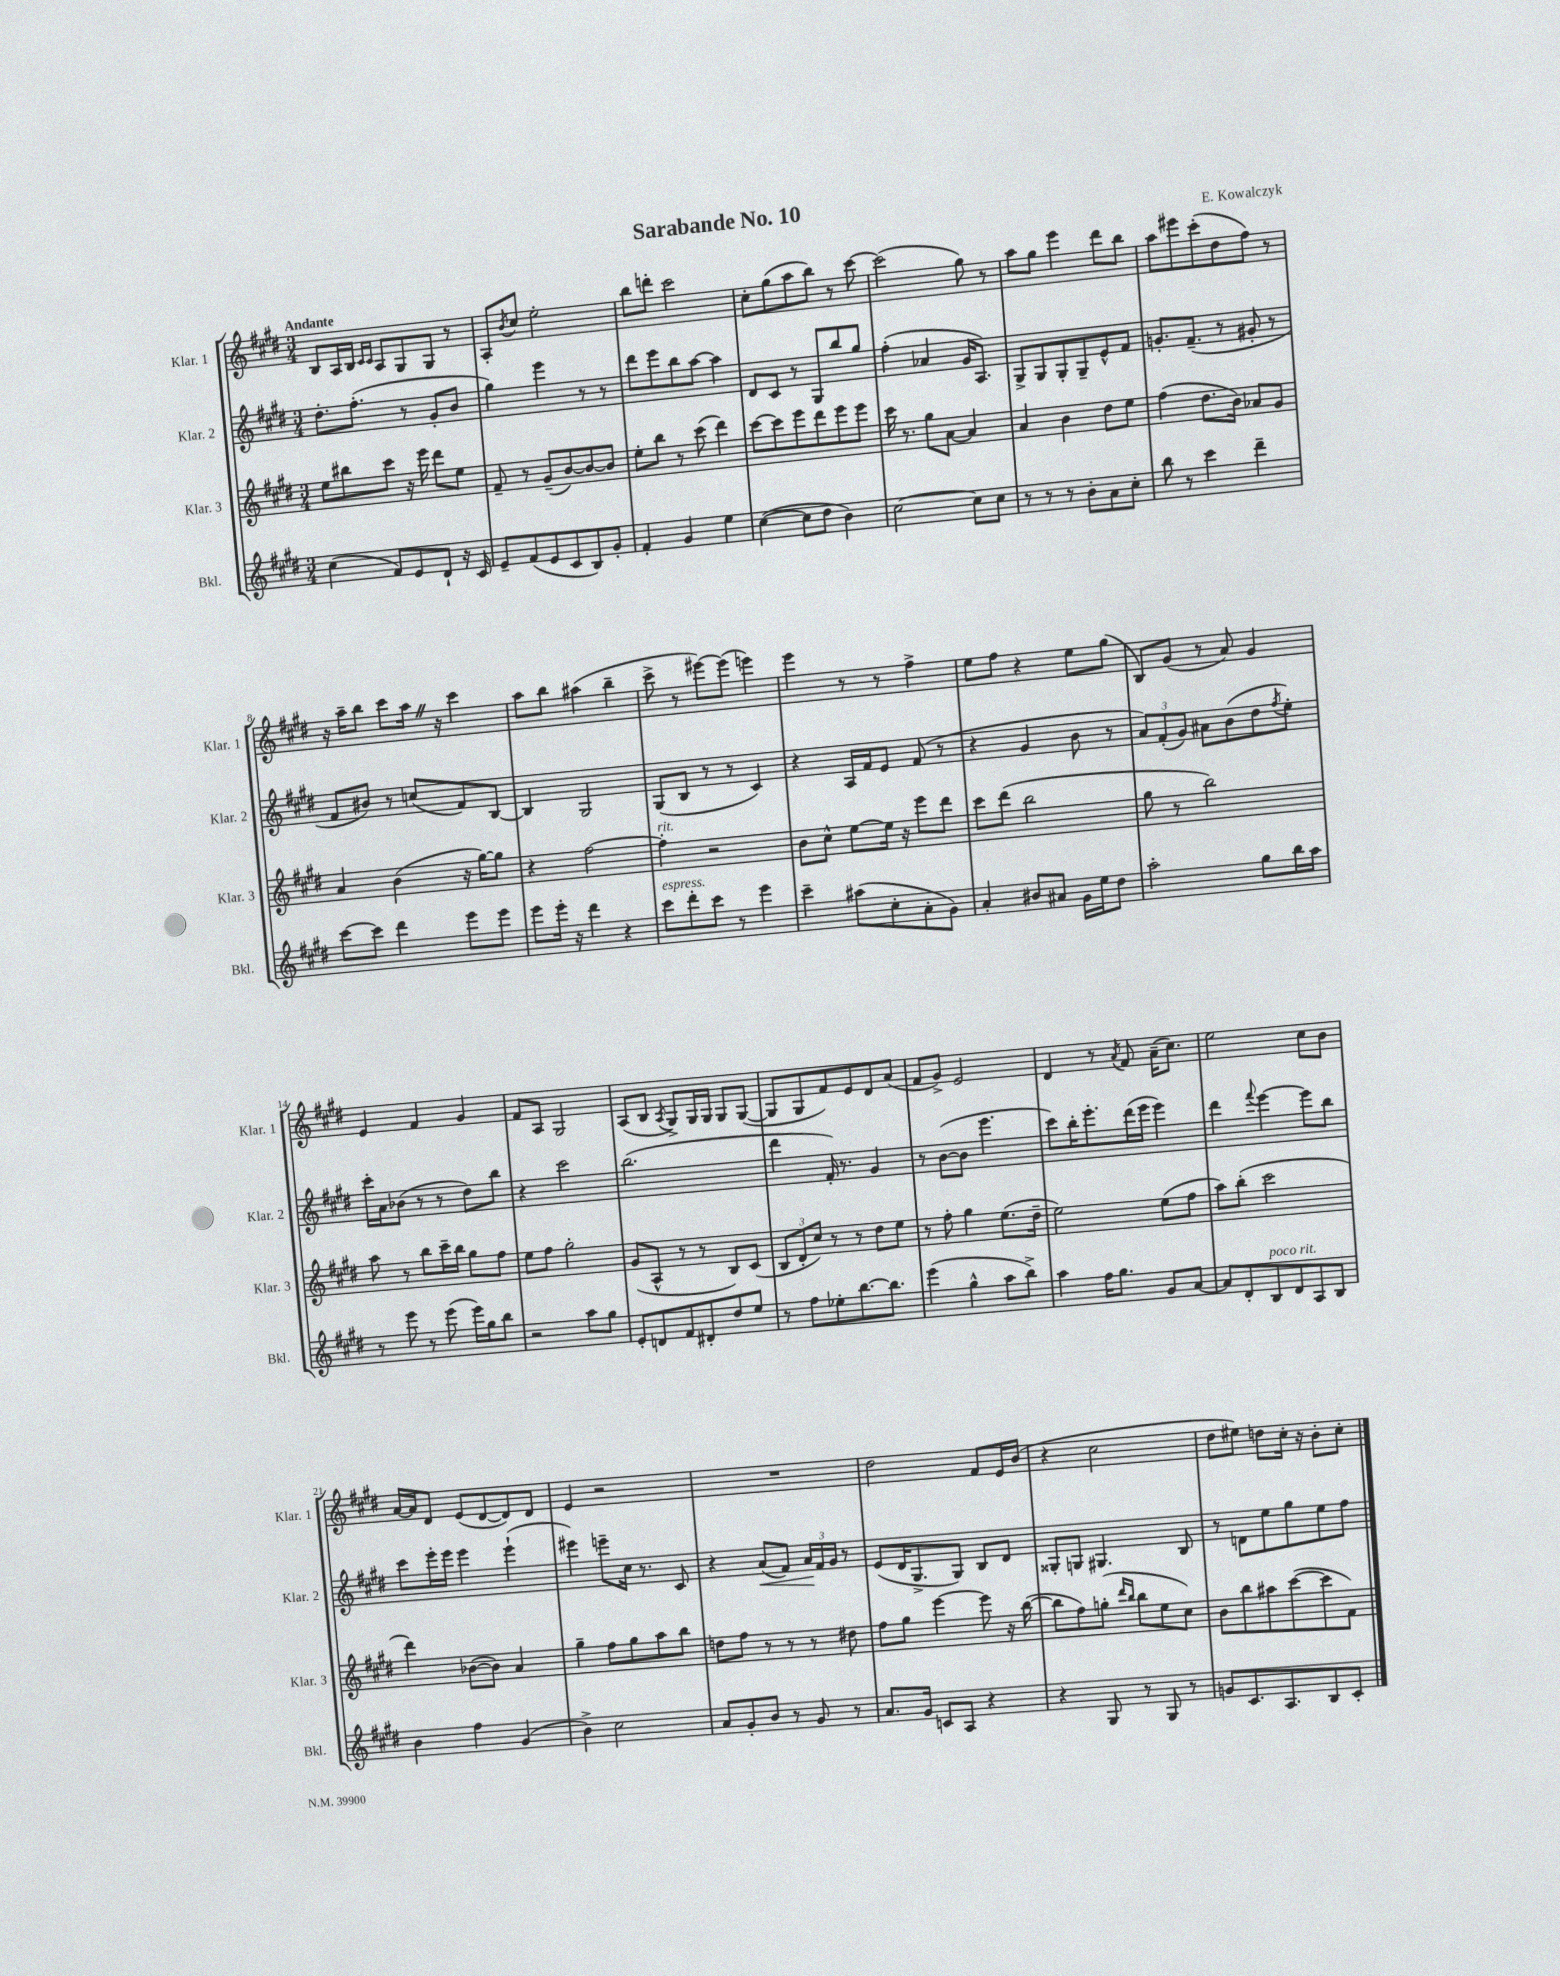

**kern	**kern	**kern	**kern
*staff4	*staff3	*staff2	*staff1
*clefG2	*clefG2	*clefG2	*clefG2
*k[f#c#g#d#]	*k[f#c#g#d#]	*k[f#c#g#d#]	*k[f#c#g#d#]
*M3/4	*M3/4	*M3/4	*M3/4
(4cc#\	8ee\L	8.dd#'\L	8B/L
.	8bb#\	.	16A/L
.	.	(8.ff#'\J	16B/JJ
.	.	.	16qqc#/LL
.	.	.	16qqc#/JJ
8f#/L)	8ccc#\J	.	8A/L
8e/	16r	8r	8G#/
.	16eee\	.	.
8d#`/J	8ddd#\L	8g#'/L	8G#/J
16r	8ee\J	8b/J	8r
16c#/	.	.	.
=	=	=	=
8e~/L	8f#~/	4gg#\)	8A'/L
.	.	.	8qb/
(8f#/	8r	.	8cc#/J
8e/	(8g#~/L	4eee\	2ee'\
8c#/	[8b/)	.	.
8B/)	8b/_	8r	.
8g#'/J	8b/]J	8r	.
=	=	=	=
4f#'/	8ee'\L	8ddd#\L	8bb\L
.	8bb\J	8eee\	8ddd'\J
4g#/	8r	8bb\	2ccc#\
.	(8ccc#\	[8aa\J	.
4ee\	4ddd#\)	4aa\]	.
=	=	=	=
([4cc#\	[8ccc#\L	8d#/L	8cc#'\L
.	8ccc#\]	8c#/J	(8gg#\
8cc#\]L	8eee\	8r	8aa\
8dd#\J	8ddd#\	8G#/L	8bb\J)
4b\)	8eee\	8bb/	8r
.	8eee\J	8gg#/J	[8ccc#\
=	=	=	=
[2cc#\	16ccc#\	(4ff#'\	(2ccc#\]
.	8.r	.	.
.	8gg#\L	4a-/	.
.	[8a\J	.	.
8cc#\]L	4a/]	16g#/LK	8gg#\)
.	.	8.A/J)	.
8cc#\J	.	.	8r
=	=	=	=
8r	4a/	8G#^/L	8aa\L
8r	.	8G#/	8gg#\J
8r	4b\	8G#'/	4eee\
8b'\L	.	8G#~/	.
8a\	8dd#\L	8e^^/	8ddd#\L
8cc#'\J	8ee\J	8f#/J	8bb\J
=	=	=	=
8bb\	(4ff#\	8.g'/L	8aa\L
8r	.	.	8eee#\
.	.	(8.f#~/J	.
4ccc#\	8.dd#\L	.	(8ccc#'\
.	.	8r	8dd#\
.	16b\Jk)	.	.
4ddd#~\	8a-/L	8g#'/	8ff#\J)
.	8g#/J	8r	8r
=	=	=	=
[8ccc#\L	4a/	8f#/L	16r
.	.	.	16aa~\LK
8ccc#\]J	.	8b#/J)	8bb\J
4ddd#\	(4b\	8r	8ccc#\L
.	.	(8cc/L	16aa\Jk
.	.	.	16r
8eee\L	16r	8f#/)	4ccc#\
.	[16gg#\LK)	.	.
8eee\J	8gg#\]J	[8B/J	.
=	=	=	=
8eee\L	4r	4B/]	8aa\L
16eee'\Jk	.	.	8bb\J
16r	.	.	.
4ddd#\	[2ff#\	2G#/	(4aa#\
4r	.	.	4bb~\
=	=	=	=
8ccc#\L	4ff#'\]	(8G#/L	8ccc#^\
8ddd#'\	.	8B/J	8r
8ccc#\J	2r	8r	[8eee#\L)
8r	.	8r	(8eee#\]J
4eee\	.	4c#/)	4eee\)
=	=	=	=
4ccc#~\	8b\L	4r	4eee\
.	8cc#^^\J	.	.
(8aa#\L	[8ee\L	16A/LL	8r
.	.	16f#/J	.
8cc#'\	16ee\]Jk	8e/J	8r
.	16r	.	.
8a'\	8eee\L	(8f#/	4ff#^\
8g#\J)	8ddd#\J	8r	.
=	=	=	=
4a'/	8ccc#\L	4r	8ee\L
.	(8ddd#\J	.	8ff#\J
8b#/L	2bb\	4g#/	4r
8a#/J	.	.	.
16g#\LL	.	8b\	8ee\L
16ee\J	.	.	.
8dd#\J	.	8r	(8gg#\J
=	=	=	=
2aa'\	8gg#\	12a/L)	8B/L)
.	.	(12f#'/	.
.	8r	.	(8g#/J
.	.	12g#/J)	.
.	2bb\)	8a#\L	8r
.	.	(8b\	8a/)
8gg#\L	.	8dd#\	4g#/
.	.	8qff#/	.
16bb\L	.	8ee'\J)	.
16aa\JJ	.	.	.
=	=	=	=
8r	8aa\	16ccc#'\LL	4e/
.	.	16a\J	.
8eee\	8r	(8b-\J	.
8r	8bb\L	8r	4f#/
(8eee\	16ccc#~\L	8r	.
.	16bb\JJ	.	.
16eee\LL)	8gg#\L	8dd#\L)	4g#/
16gg#\J	.	.	.
8bb\J	8ff#\J	8bb\J	.
=	=	=	=
2r	8ee\L	4r	8f#/L
.	8ff#\J	.	8A/J
.	2gg#'\	2ccc#\	2G#/
8aa\L	.	.	.
8gg#\J	.	.	.
=	=	=	=
8e'/L	(8g#/L	(2.bb\	(8A/L
8d/	8A^^/J	.	8B/J
.	.	.	8qA/
8f#/	8r	.	8G#^/L)
8d#'/	8r	.	16G#/L
.	.	.	16G#/JJ
8dd#/	8B/L)	.	8G#/L
8ee/J	(8c#/J	.	([8G#/J
=	=	=	=
8r	12B/L	4ddd#\	8G#/]L
.	12d#'/	.	.
8ff#\L	.	.	8G#/
.	12cc#/J)	.	.
8ee-'\	8r	16f#'/)	8f#/)
.	.	8.r	.
[8.bb\	8r	.	8e/
.	8dd#\L	4g#/	8d#/
8.bb\]J	.	.	.
.	8ee\J	.	(8a/J
=	=	=	=
(4eee\	8r	8r	8f#/L
.	8ff#'\	([8b\L	8g#^/J)
4gg#^^\	4gg#\	8b\]J	2e/
.	.	4.eee\	.
8aa\L	(8.ee\L	.	.
8bb^\J)	.	.	.
.	16dd#~\Jk	.	.
=	=	=	=
4aa\	2ee\)	8ccc#\L)	4d#/
.	.	16bb'\K	.
.	.	8.eee'\	.
16ff#\LK	.	.	8r
8.gg#\J	.	.	.
.	.	.	8qa/
.	.	(16ddd#\L	8f#/
.	.	16eee\JJ	.
8g#/L	(8ee\L	4eee\)	(16a~\LK
.	.	.	8.cc#\J)
[8a/J	8ff#\J	.	.
=	=	=	=
8a/]L	8aa\L)	4ddd#\	2ee\
8d#'/	(8bb'\J	.	.
.	.	8qqfff#/	.
8B/	2ccc#\	[4eee\	.
8d#/	.	.	.
8A/	.	8eee\]L	8cc#\L
8B/J	.	8bb\J	8b\J
=	=	=	=
4b\	4ddd#\)	8ccc#\L	[16a/LL
.	.	.	16a/]J
.	.	16eee'\L	8d#/J
.	.	16eee\JJ	.
4ff#\	([8b-\L	4eee\	(8e/L
.	8b-\]J)	.	[8d#/
(4g#/	4a/	(4eee`\	8d#/])
.	.	.	8d#/J
=	=	=	=
4b^\)	4gg#~\	4eee#\)	4e/
2cc#\	8ff#\L	8eee~\L	2r
.	8gg#\	16cc#\Jk	.
.	.	8.r	.
.	8aa\	.	.
.	8bb\J	8c#/	.
=	=	=	=
8a/L	8dd\L	4r	2.r
8g#'/	8ff#\J	.	.
8b/J	8r	(8a/L	.
8r	8r	8f#/J)	.
8g#/	8r	24a/LL	.
.	.	24f#/	.
.	.	24g#/JJ	.
8r	8dd#\	8r	.
=	=	=	=
8.a/L	8ff#\L	(8e/L	2dd#\
.	8gg#\J	16d#/K	.
16g#/Jk	.	8.G#^/	.
8c/L	[4eee\	.	.
8A/J	.	8G#/J)	.
4r	8eee\]	8B/L	8f#/L
.	16r	8d#/J	16e/L
.	([16bb\	.	(16b/JJ
=	=	=	=
4r	8bb\]L	8G##'/L	4r
.	8ff#\)	8G/J	.
8G#/	(8gg'\J	4.G#/	2cc#\
.	16qqddd#/LL	.	.
.	16qqbb/JJ	.	.
8r	8bb\L	.	.
8G#/	8ee\	.	.
8r	8cc#\J)	8B/	.
=	=	=	=
8g/L	8b\L	8r	8dd#\L
8.c#/	8bb\	8d\L	8ee#\J)
.	8aa#\	8ee\	8dd\L
8.A/	.	.	.
.	([8ccc#\	8gg#\	16cc#'\Jk
.	.	.	16r
8B/	8ccc#\]	8ee\	8b'\L
8c#'/J	8f#\J)	8ff#\J	8cc#'\J
==	==	==	==
*-	*-	*-	*-
